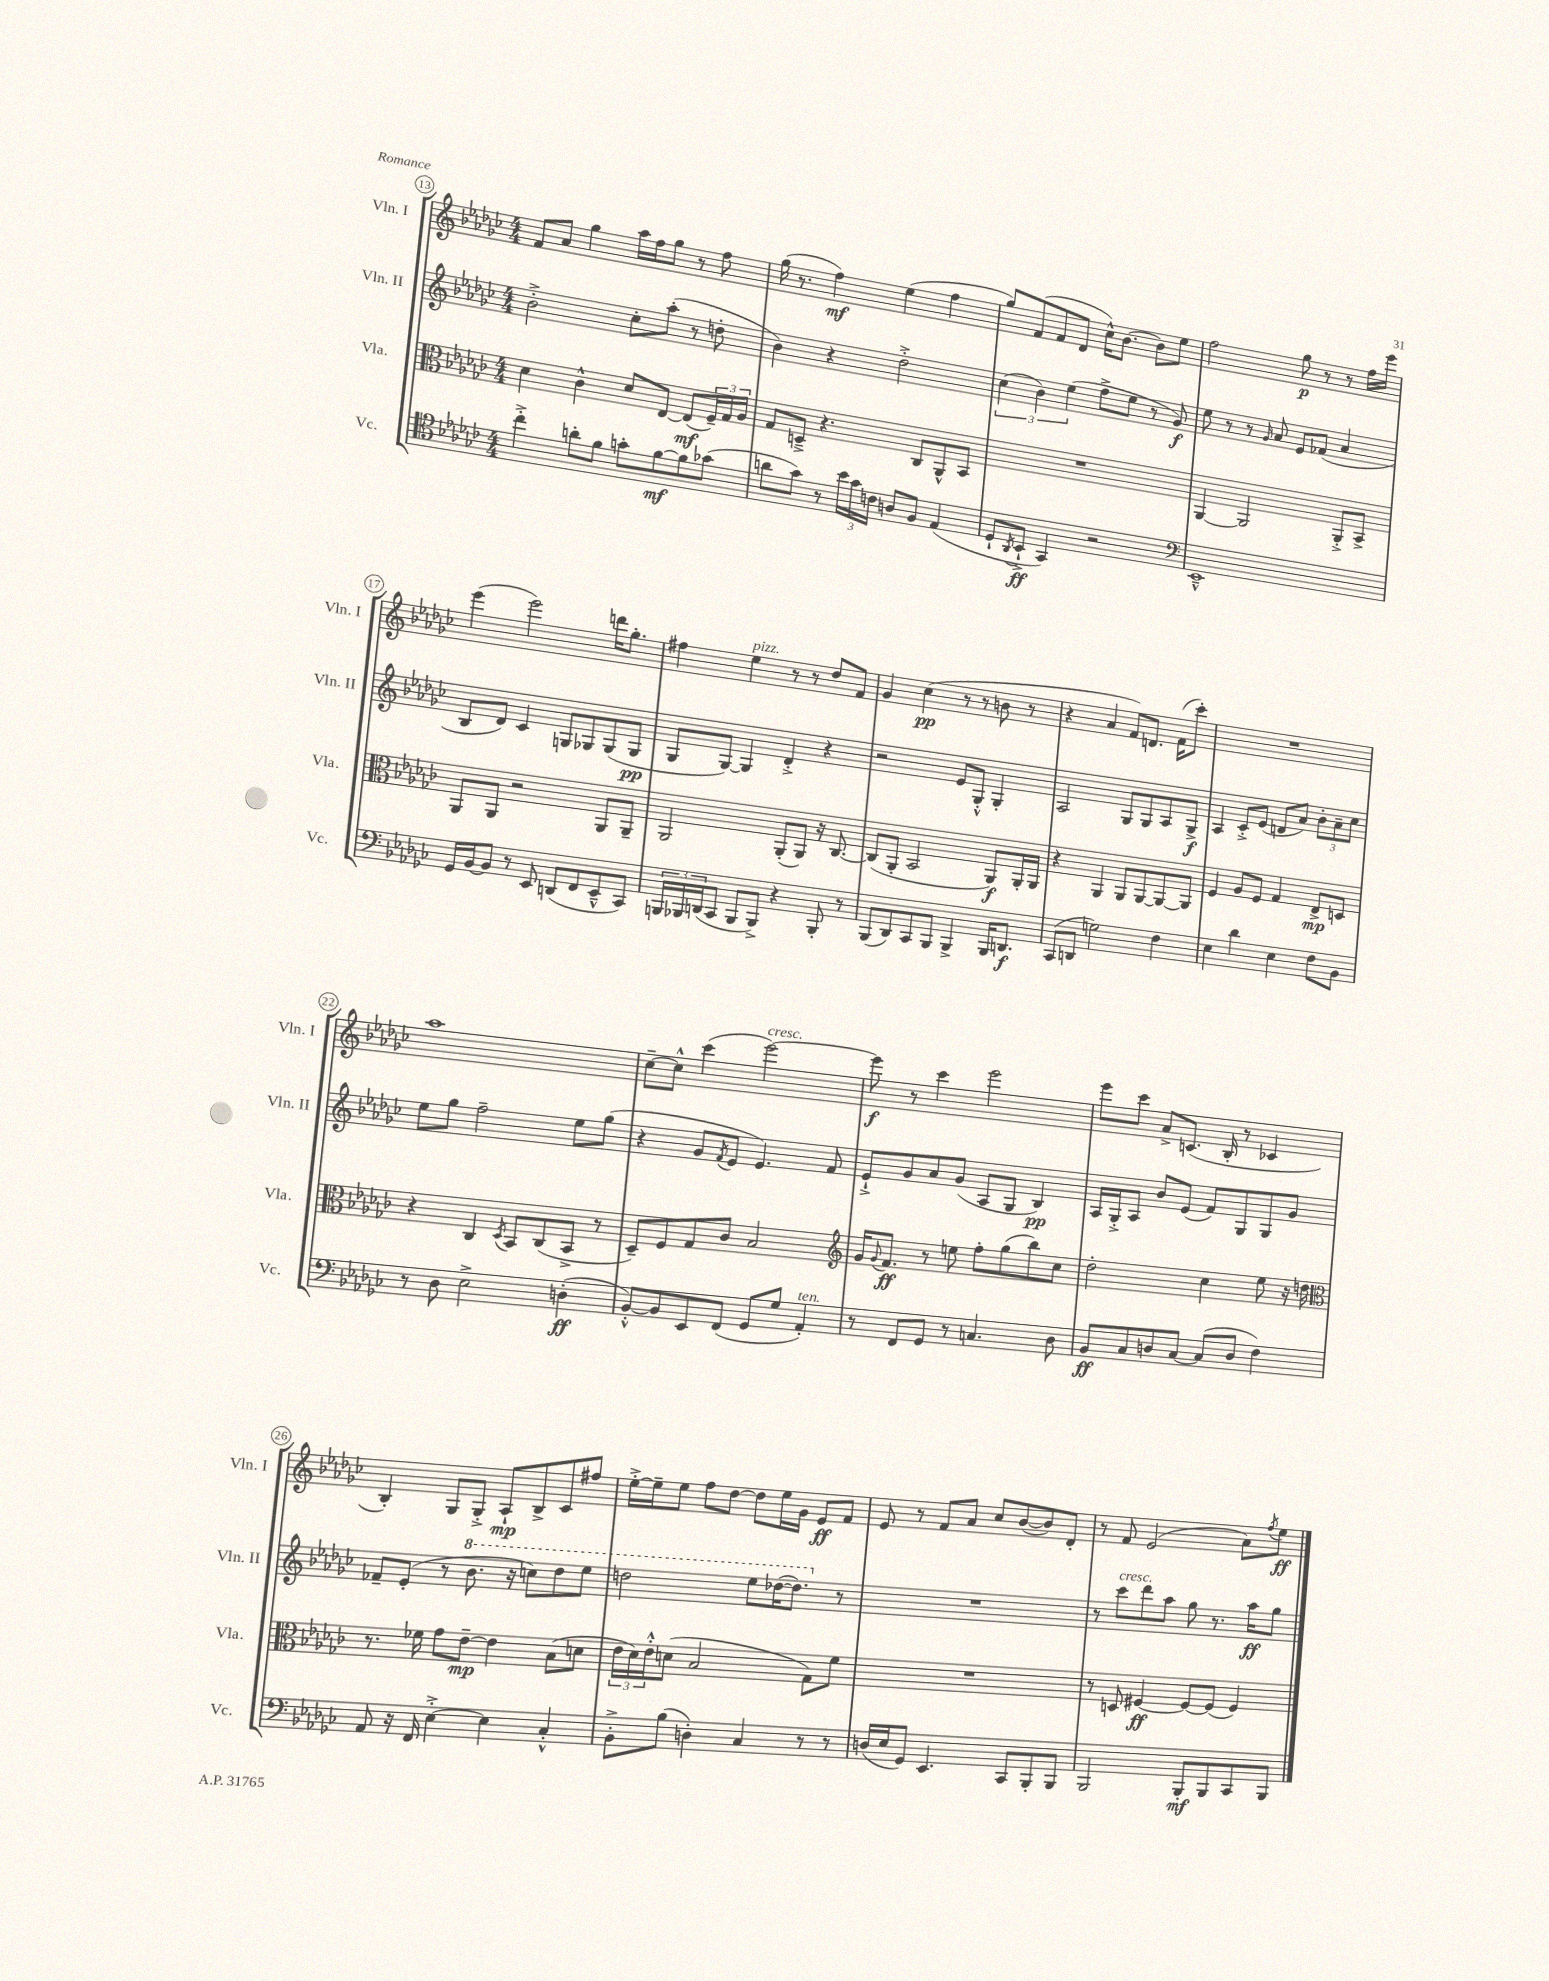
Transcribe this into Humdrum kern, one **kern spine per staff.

**kern	**kern	**kern	**kern
*staff4	*staff3	*staff2	*staff1
*clefC4	*clefC3	*clefG2	*clefG2
*k[b-e-a-d-g-c-]	*k[b-e-a-d-g-c-]	*k[b-e-a-d-g-c-]	*k[b-e-a-d-g-c-]
*M4/4	*M4/4	*M4/4	*M4/4
4cc-'^\	4d-\	2b-'^\	8f/L
.	.	.	8a-/J
8a'\L	4c-^^\	.	4gg-\
8f\J	.	.	.
8g'\L	8d-/L	8cc-'\L	16aa-\LL
.	.	.	16ff\J
[8f\	[8E-/J	(8aa-'\J	8gg-\J
8f\]	(8E-/]L	8r	8r
(8g-\J	24F~/L)	8dd'\	8ff\
.	24G-/	.	.
.	24A-/JJ	.	.
=	=	=	=
8a\L	8G-/L	4b-\)	(16gg-\
.	.	.	8.r
8g-\J)	8D~^/J	.	.
8r	4.r	4r	4ff\)
24b-\LL	.	.	.
24g-\	.	.	.
24c\JJ	.	.	.
8A/L	.	2dd-'^\	(4ee-\
8F/J	8C-/L	.	.
(4E-/	8AA-^^/	.	4ff\
.	8BB-/J	.	.
=	=	=	=
8D-`/L	1r	(6cc-\	8gg-/L)
8qAA-/	.	.	.
8BB-`^/J	.	.	(8f/
.	.	6b-\)	.
4GG-/)	.	.	8f/
.	.	(6ee-\	.
.	.	.	8d-/J
2r	.	8ff^\L	16cc-^^\LK)
.	.	.	[8.b-\J
.	.	8ee-\J	.
.	.	8r	8b-\]L
.	.	8g-/)	8ee-\J
=	=	=	=
*clefF4	*	*	*
1EE-~^^	[4AA-/	8ee-\	2ff\
.	.	8r	.
.	2AA-/]	8r	.
.	.	16qqg-/	.
.	.	8a-/	.
.	.	8e-/L	8gg-\
.	.	(8f-/J	8r
.	8AA-'^/L	4a-/	8r
.	8BB-^/J	.	16ff\LL
.	.	.	16eee-\JJ
=	=	=	=
16GG-/LL	8AA-/L	8B-/L	(4eee-\
[16BB-/J	.	.	.
8BB-/]J	8AA-/J	8d-/J)	.
8r	2r	4c-/	2eee-\)
8EE-/	.	.	.
(8DD/L	.	8G/L	.
8FF/	.	8G-/	.
8EE-~^^/	8AA-/L	(8G-/	16ddd\LK
.	.	.	8.gg-'\J
8CC-/J)	8AA-~/J	8G-/J	.
=	=	=	=
24BBB/LL	2AA-/	8G-/L	4ff#\
24BBB-/	.	.	.
(24DD/J	.	.	.
8CC-/J	.	[8G-/J)	.
8BBB-/L	.	4G-/]	4ee-\
8BBB-^/J)	.	.	.
4r	(8AA-'/L	4d-'^/	8r
.	8AA-/J)	.	8r
8BBB-'/	16r	4r	8dd-/L
.	[8.C-/	.	.
8r	.	.	8f/J
=	=	=	=
(8BBB-/L	(8C-/]L	2r	4g-/
8DD-/)	8AA-'/J	.	.
8CC-/	2BB-/	.	(4cc-\
8BBB-/J	.	.	.
4BBB-^/	.	8e-/L	8r
.	.	8G-'^^/J	8r
16BBB-/LK	8AA-/L)	4G-'/	8b\
8.DD/J	.	.	.
.	16AA-'/L	.	8r
.	16AA-/JJ	.	.
=	=	=	=
(8CC-/L	4r	2A-/	4r
8DD/J	.	.	.
2G\)	4AA-/	.	4a-/
.	8AA-/L	8G-/L	8f/L)
.	[8AA-/	8G-/	8.d/J
4F\	8AA-/_	8A-/	.
.	.	.	(16f\LK
.	8AA-/]J	8G-^/J	8ccc-'\J)
=	=	=	=
4E-\	4F/	4A-/	1r
4d-\	8A-/L	8c-'^/L	.
.	8F/J	(8e-/J	.
4E-\	4G-/	8d/L	.
.	.	8a-/J)	.
8F\L	8E-^/L	12b-'\L	.
.	.	12a-~\	.
8BB-\J	8D/J	.	.
.	.	12cc-\J	.
=	=	=	=
8r	4r	8ee-\L	1aa-
8D-\	.	8gg-\J	.
2E-^\	4C-/	2ff~\	.
.	8qD-/	.	.
.	8BB-/L	.	.
.	(8C-/	.	.
(4D'\	8BB-^/J	8ee-\L	.
.	8r	(8gg-\J	.
=	=	=	=
[8BB-'^^/L)	8D-~/L)	4r	[8cc-~\L
8BB-/]	8F/	.	8cc-^^\]J
8EE-/	8G-/	8g-/L	(4ccc-\
.	.	8qf/	.
(8FF/J	8c-/J	8e-/J	.
8GG-/L	2B-/	4.e-/)	[2eee-\)
8G-/J	.	.	.
4AA-'/)	.	.	.
.	.	8f/	.
=	=	=	=
*	*clefG2	*	*
8r	16g-/LK	8e-`^/L	8eee-\]
.	8qqg-/	.	.
.	8.f/J	.	.
8FF/L	.	8g-/	8r
8GG-/J	8r	8a-/	4ccc-\
8r	8ee\	(8g-/J	.
4.C/	8ff'\L	8A-/L	2eee-\
.	(8gg-\	8G-/J	.
.	8bb-\)	4B-/)	.
8D-\	8cc-\J	.	.
=	=	=	=
8BB-/L	2dd-'\	16A-/LL	8eee-\L
.	.	16G-'^/J	.
8C-/	.	8A-/J	8ccc-\J
8D/	.	8b-/L	8a-^/L
[8C-/J	.	(8e-/J	(8.c/J
(8C-/]L	4cc-\	8f/L)	.
.	.	.	16B-'/
8D/J	.	8G-/	8r
4F\)	8ee-\	8G-/	4c-/
.	16r	8g-/J	.
.	16dd\	.	.
=	=	=	=
*	*clefC3	*	*
8AA-/	8.r	8f-~/L	4B-'/)
16r	.	(8e-'/J	.
16FF/	16f-\	.	.
[4E-'^\	8g-\L	8r	8G-/L
.	[8e-~\J	8.bb-\	8G-'^/J
4E-\]	4e-\]	.	8A-`/L
.	.	16r	.
.	.	8ccc\L)	8B-^/
4C-'^^/	(8B-\L	8ddd-\	8c-/
.	8d\J	8eee-\J	8ff#/J
=	=	=	=
8BB-'^\L	24e-\LL	2ddd\	[16ee-'^\LL
.	24d-\)	.	.
.	.	.	16ee-~\]J
.	24e-'^^\J	.	.
(8B-\J	(8d\J	.	8ee-\J
4D'\)	2B-/	.	8ff\L
.	.	.	[8dd-\J
4C-/	.	8eee-\L	8dd-\]L
.	.	([16ddd-\K	16ee-\L
.	.	8.ddd-\]J)	16g-\JJ
8r	8G-\L)	.	8e-/L
8r	8f\J	8r	8f/J
=	=	=	=
(16D/LL	1r	1r	8e-/
16E-/J	.	.	.
8GG-/J)	.	.	8r
4.EE-/	.	.	8f/L
.	.	.	8a-/J
.	.	.	8cc-/L
8CC-/L	.	.	([8b-/
8BBB-'/	.	.	8b-/])
8BBB-/J	.	.	8d-'/J
=	=	=	=
2BBB-/	8r	8r	8r
.	8D/	8ccc-\L	8f/
.	[4F#/	8ddd-\	(2e-/
.	.	8aa-\J	.
8BBB-'/L	8F#/_L	8gg-\	.
8BBB-/	(8F#/]J	8.r	.
8CC-/	4F#/)	.	8a-\L)
.	.	16aa-\LK	.
.	.	.	8qff/
8BBB-/J	.	8gg-\J	8ee-\J
==	==	==	==
*-	*-	*-	*-
